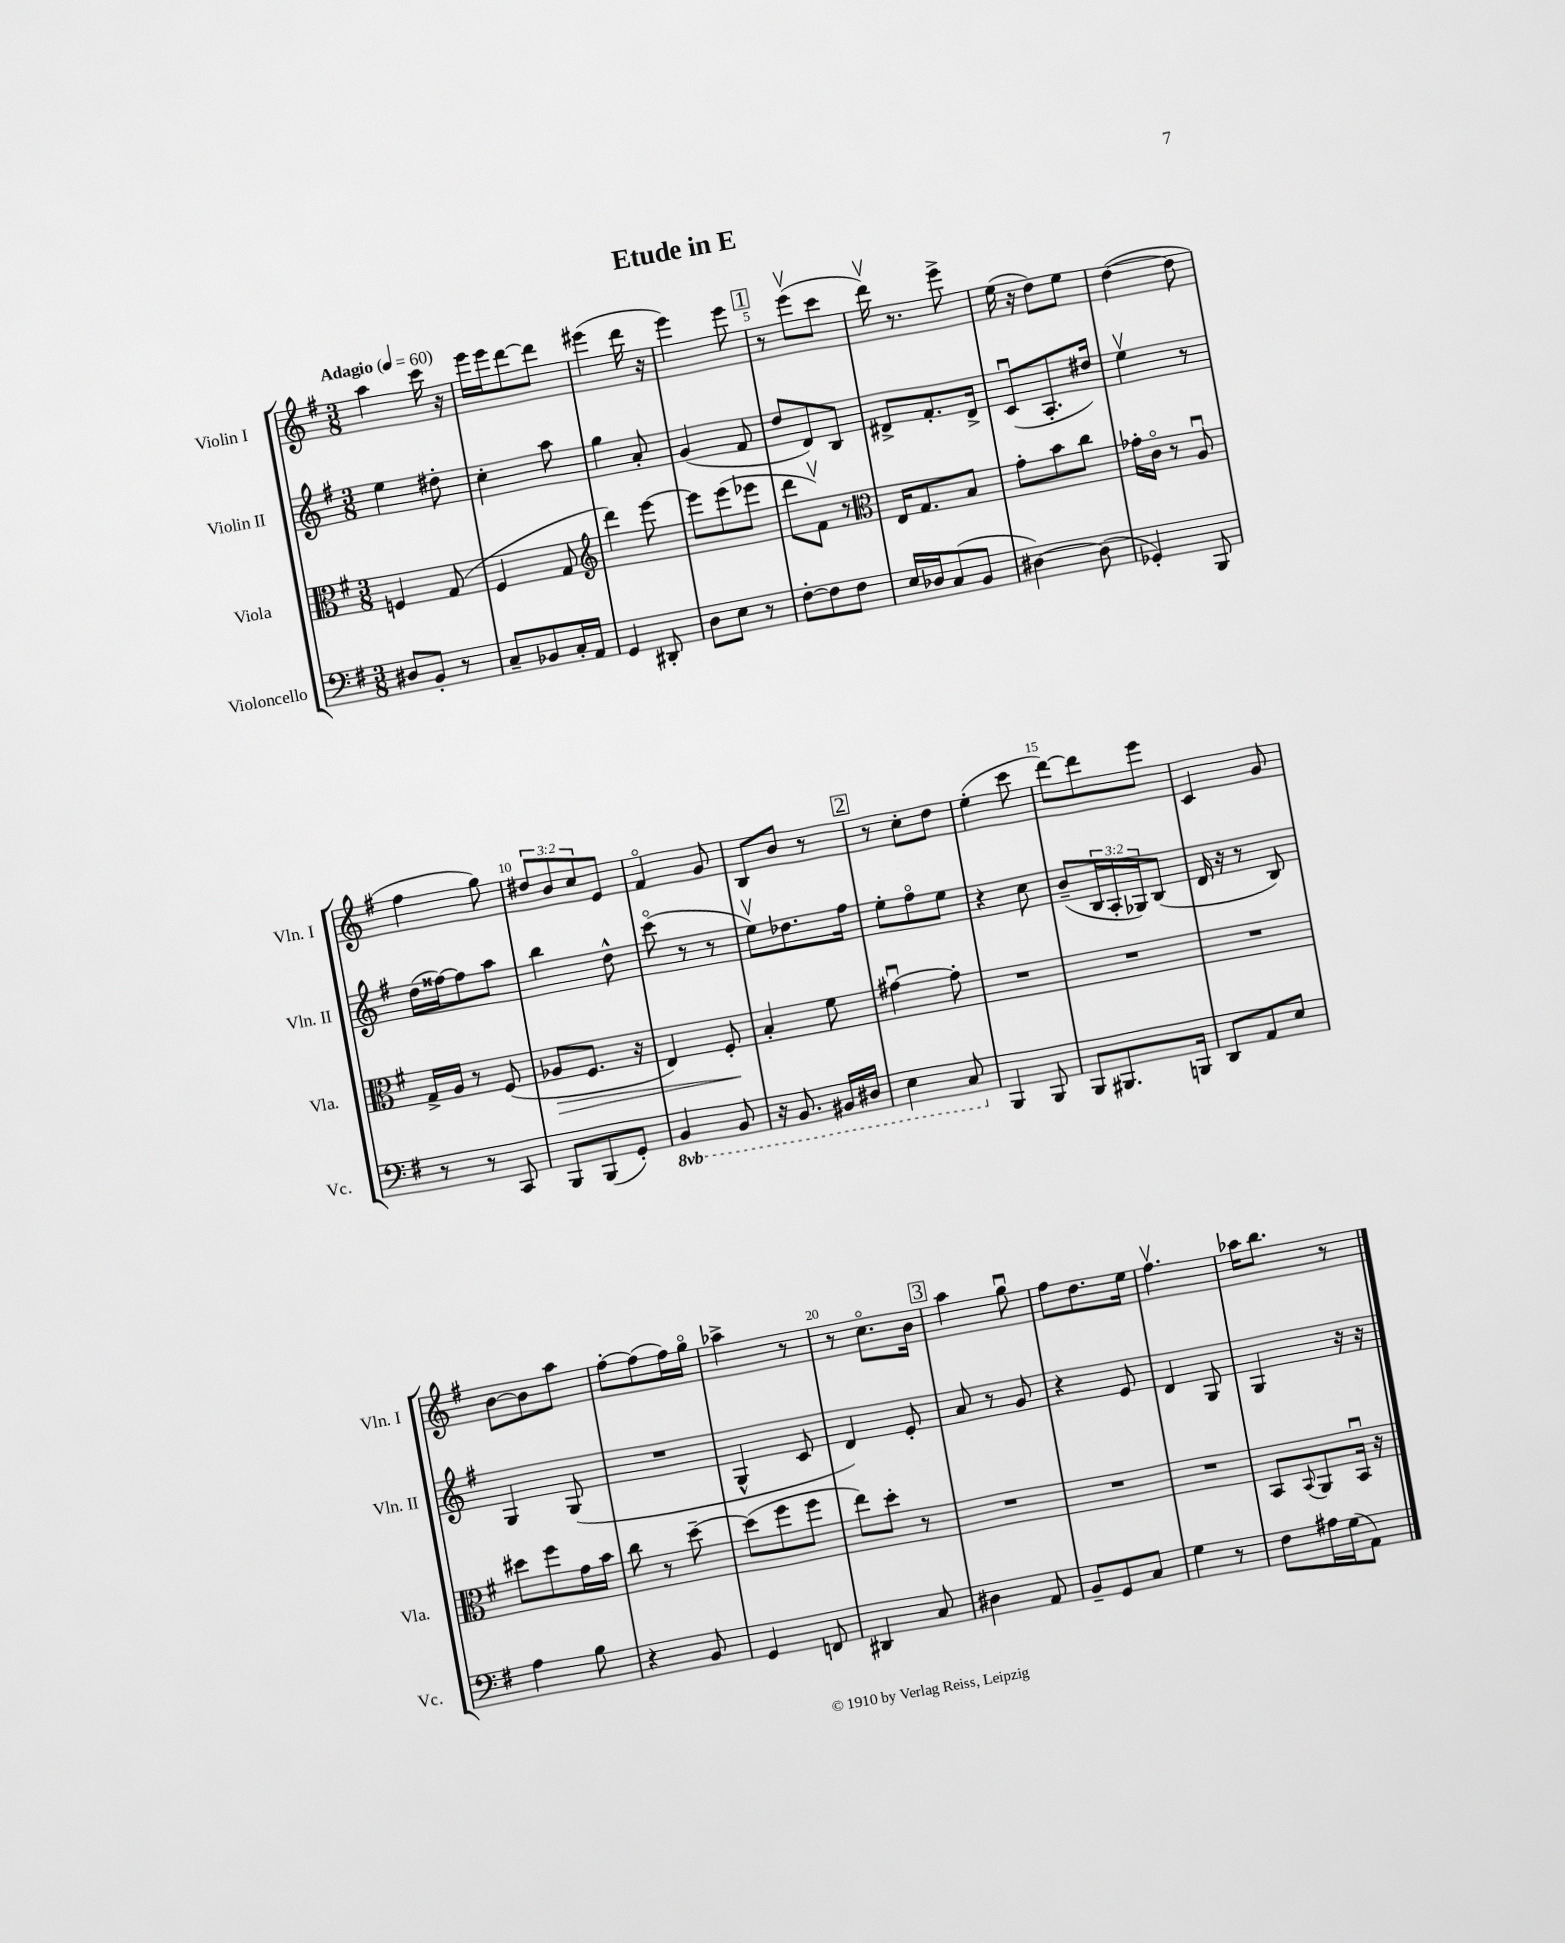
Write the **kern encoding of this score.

**kern	**kern	**dynam	**kern	**kern
*part4	*part3	*part3	*part2	*part1
*staff4	*staff3	*staff3	*staff2	*staff1
*I"Violoncello	*I"Viola	*	*I"Violin II	*I"Violin I
*I'Vc.	*I'Vla.	*	*I'Vln. II	*I'Vln. I
*clefF4	*clefC3	*	*clefG2	*clefG2
*k[f#]	*k[f#]	*	*k[f#]	*k[f#]
*M3/8	*M3/8	*	*M3/8	*M3/8
*MM60	*MM60	*	*MM60	*MM60
=1	=1	=1	=1	=1
!	!	!	!	!LO:TX:a:B:t=Adagio
8D#X/L	4Fn/	.	4ee\	4aa\
8BB'/J	.	.	.	.
8r	(8G/	.	8dd#X'\	16ccc\
.	.	.	.	16r
=2	=2	=2	=2	=2
8C~/L	4F#/	.	4cc'\	16eee\LL
.	.	.	.	16eee\J
8BB-X/	.	.	.	[8ddd\
16C'/L	8G/	.	8aa\	8ddd\J]
16AA/JJ	.	.	.	.
=3	=3	=3	=3	=3
*	*clefG2	*	*	*
4GG/	4ddd\)	.	4gg\	(4eee#X\
8DD#X'/	[8eee\	.	8a'/	16ddd\
.	.	.	.	16r
=4	=4	=4	=4	=4
8D\L	8eee\L]	.	(4g/	4eee\)
8E\J	(8eee\	.	.	.
8r	8eee-X\J	.	8f#/	8eee\
!!LO:REH:place=s1:t=1
=5	=5	=5	=5	=5
[8F#'\L	8ddd\L	.	8dd/L	8r
8F#\]	8f#v\J)	.	8d/)	(8eeev\L
8F#\J	8r	.	8B/J	8ccc\J
=6	=6	=6	=6	=6
*	*clefC3	*	*	*
16E/LL	16E/KL	.	8d#X^/L	16dddv\)
16D-X/J	8.G/	.	.	8.r
(8C/	.	.	8.f#'/	.
8BB/J	8B/J	.	.	8eee^\
.	.	.	16d#^/Jk	.
=7	=7	=7	=7	=7
[4D#X\)	8g'\L	.	(8cu/L	(16ee\
.	.	.	.	16r
.	8b\	.	8.A'/	8dd\L)
(8D#\]	8cc\J	.	.	8ee\J
.	.	.	16dd#X/Jk)	.
=8	=8	=8	=8	=8
4GG-X'/)	16g-X'\LL	.	4eev\	([4dd\
.	16c\JJ	.	.	.
.	8r	.	.	.
8BBB/	8Au/	.	8r	8dd\]
!!LO:LB:g=z
=9	=9	=9	=9	=9
8r	16G^/LL	.	(16dd\LL	4ff#\
.	16A/JJ	.	[16ff##X\J)	.
8r	8r	.	8ff##\]	.
8CC/	(8F#/	.	8aa\J	8gg\)
=10	=10	=10	=10	=10
!	!	!LO:HP:b	!	!
8BBB/L	8A-X/L	>	4bb\	12dd#X/L
.	.	.	.	12b/
(8BBB/	8.F#/J	.	.	.
.	.	.	.	12cc/
8GG'/J)	.	.	8dd^^\	8e/J
.	16r	.	.	.
=11	=11	=11	=11	=11
*8ba	*	*	*	*
4BBB/	4E/)	.	(8ccc\	4f#/
.	.	.	8r	.
8BBB/	8F#'/	.	8r	8g/
.	.	]	.	.
=12	=12	=12	=12	=12
16r	4B'/	.	8eev\L)	8B/L
8.BBB/	.	.	.	.
.	.	.	8.dd-X\	8b/J
16BBB#X/LL	8f#\	.	.	8r
16DD#X/JJ	.	.	16ff#\Jk	.
!!LO:REH:place=s1:t=2
=13	=13	=13	=13	=13
4EE\	[4g#Xu\	.	8ee'\L	8r
.	.	.	8ff#\	8cc'\L
8CC/	8g#'\]	.	8ee\J	8dd\J
=14	=14	=14	=14	=14
*X8ba	*	*	*	*
4BBB/	4.r	.	4r	(4ee'\
8BBB/	.	.	8cc\	8ccc\
=15	=15	=15	=15	=15
8BBB/L	4.r	.	(8b~/L	[8ddd\L)
8.BBB#X/	.	.	24B/L	8ddd\]
.	.	.	24A'/	.
.	.	.	24G-X/J)	.
.	.	.	(8B/J	8eee\J
16BBBn/Jk	.	.	.	.
=16	=16	=16	=16	=16
8DD/L	4.r	.	16d/	4c/
.	.	.	16r	.
8AA/	.	.	8r	.
8E/J	.	.	8B/)	8g/
!!LO:LB:g=z
=17	=17	=17	=17	=17
4A\	8dd#X\L	.	4G/	[8b\L
.	8ff#\	.	.	8b\]
8B\	16g\L	.	(8G/	8aa\J
.	16b\JJ	.	.	.
=18	=18	=18	=18	=18
4r	8cc\	.	4.r	[8ff#'\L
.	8r	.	.	(8ff#\]
8BB/	[8dd~\	.	.	16ff#\L)
.	.	.	.	16gg\JJ
=19	=19	=19	=19	=19
4GG/	(8dd\L]	.	4G^^/	4aa-X^\
.	8ff#\	.	.	.
8FFn/	8ff#\J	.	8c/	8r
=20	=20	=20	=20	=20
4DD#X/	8ee\L)	.	4d/)	8r
.	8dd'\J	.	.	8.cc\L
8C/	8r	.	8e'/	.
.	.	.	.	16b\Jk
!!LO:REH:place=s1:t=3
=21	=21	=21	=21	=21
4D#X\	4.r	.	8a/	4aa\
.	.	.	8r	.
8AA/	.	.	8g/	8ggu\
=22	=22	=22	=22	=22
8BB~/L	4.r	.	4r	8ff#\L
8GG/	.	.	.	8.dd\
8C/J	.	.	8e/	.
.	.	.	.	16ee\Jk
=23	=23	=23	=23	=23
4G\	4.r	.	4d/	4.ff#v\
8r	.	.	8G/	.
=24	=24	=24	=24	=24
8F#\L	8BB/L	.	4G/	16aa-X\KL
.	.	.	.	8.bb\J
.	8qqBB/	.	.	.
16A#X\L	8AA/	.	.	.
(16G\J	.	.	.	.
8AA\J)	16BBu/Jk	.	16r	8r
.	16r	.	16r	.
==	==	==	==	==
*-	*-	*-	*-	*-
